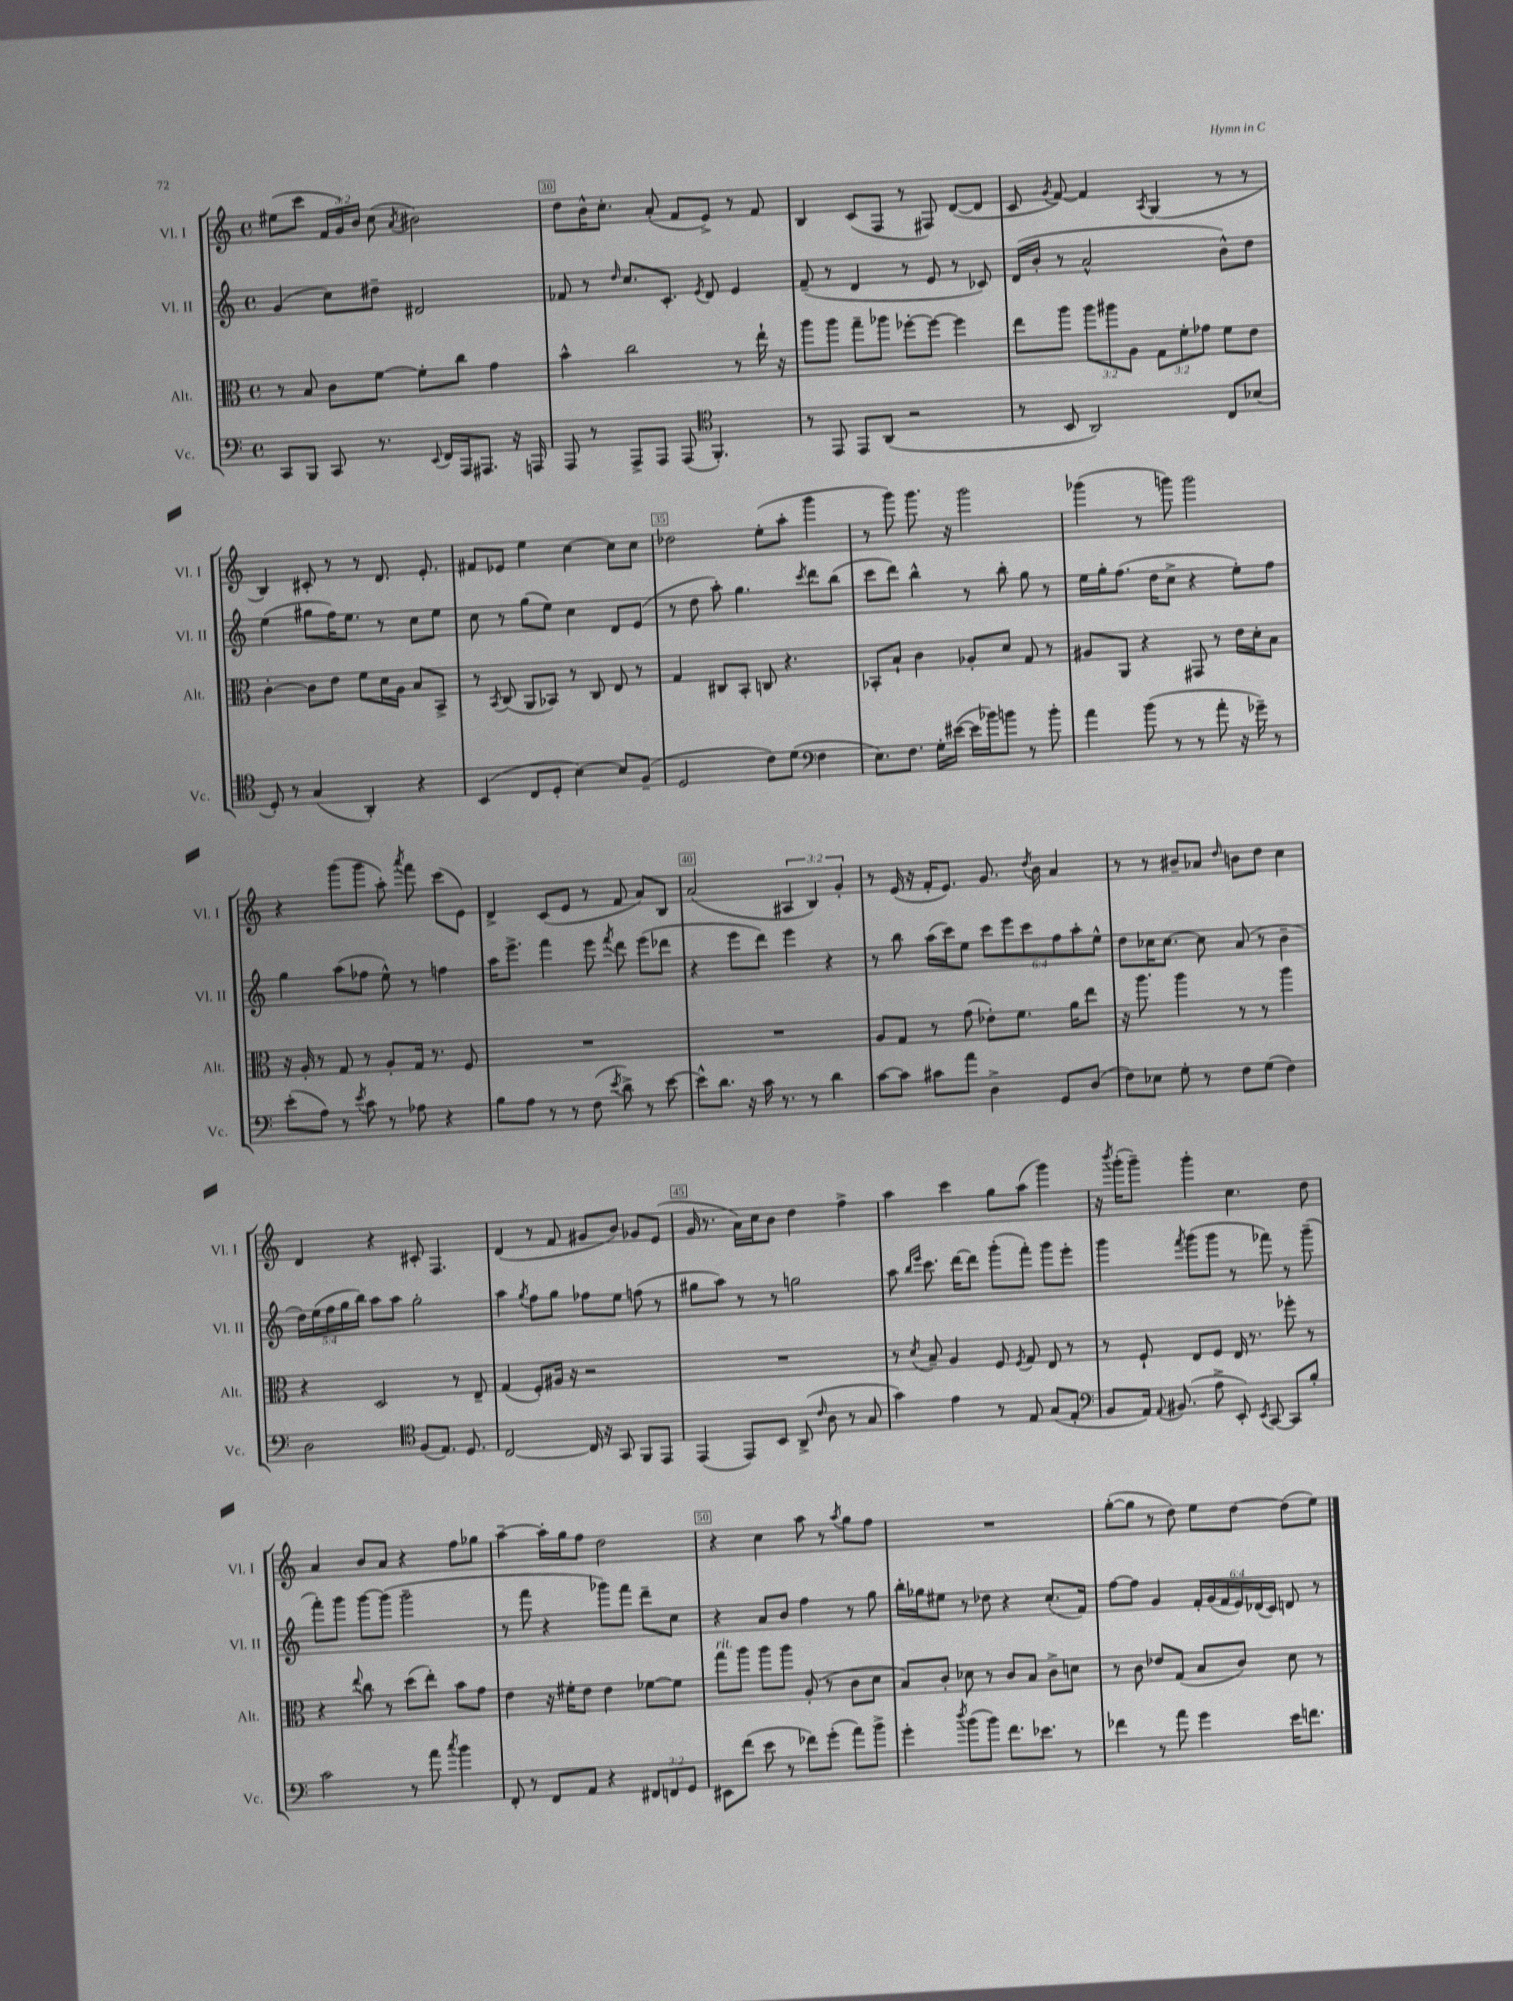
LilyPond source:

<<
\new StaffGroup <<
\new Staff = "s0" \with { instrumentName = "Vl. I" shortInstrumentName = "Vl. I" } {
    \clef treble \key c \major \defaultTimeSignature \time 4/4 \override Staff.TupletNumber.text = #tuplet-number::calc-fraction-text
    \autoBeamOff eis''8[( c'''8] \tuplet 3/2 { f'16[ g'16) b'16] } c''8( \acciaccatura { a'8 } bis'2) |
    d''8[ b'16-^ c''8.]-. a'8-.( f'8[ e'8]->) r8 f'8 |
    b4 c'8[( f8] r8 fis8) d'8[~( d'8] |
    c'8 \acciaccatura { g'8 } f'8~) f'4 \acciaccatura { a8 } g4( r8 r8 |
    b4) cis'8-. r8 r8 d'8. e'8.-. |
    fis'8[ ees'8] e''4 c''4~ c''8[ c''8] |
    des''2 e''8[-.( a''8]-. g'''4 |
    r8 g'''8) g'''8. r16 g'''2 |
    ges'''4( r8 g'''8) g'''2 |
    r4 g'''8[( g'''8] a''8-.) \acciaccatura { a'''8 } f'''8 c'''8[( e'8]) |
    d'4-> c'8[( e'8] r8 f'8 a'8[) b8] |
    a'2( \tuplet 3/2 { ais4 b4) g'4-. } |
    r8 e'16( r16 f'16[-. e'8.]) g'8. \acciaccatura { d''8 } b'16 a'4 |
    r8 r8 bis'8[-- aes'8] \grace { d''16 } b'8[ d''8] c''4 |
    d'4 r4 cis'8-. f4. |
    d'4( r8 f'8 gis'8[ b'8]) ges'8[ e'8]( |
    g'16 r8. a'16[) c''16 b'8] d''4 f''4-> |
    a''4 c'''4 g''8[ a''8]( g'''4) |
    r16 \acciaccatura { b'''8 } g'''16[-.( g'''8]--) g'''4-. c''4. d''8 |
    a'4 b'8[ a'8] r4 f''8[ ges''8] |
    a''4~-- a''16[-. g''16 f''8] d''2 |
    r4 c''4 a''8 r8 \acciaccatura { a''8 } g''8[ f''8] |
    R1 |
    g''8[~-.( g''8] r8 d''8) e''8[ d''8]~ d''8[( e''8]) \bar "|." |
}
\new Staff = "s1" \with { instrumentName = "Vl. II" shortInstrumentName = "Vl. II" } {
    \clef treble \key c \major \defaultTimeSignature \time 4/4 \override Staff.TupletNumber.text = #tuplet-number::calc-fraction-text
    \autoBeamOff g'4( c''8[) dis''8]-- dis'2 |
    fes'8 r8 \grace { d''16 } c''8.[ c'8.]-. \acciaccatura { e'8 } d'8 e'4 |
    f'8--( r8 d'4 r8 e'8 r8 ces'8) |
    d'16[( b'16]-. r8 a'2-^ b'8[-^) d''8] |
    e''4( gis''8[ f''16) e''8.] r8 c''8[ e''8] |
    c''8 r8 g''8[( e''8]) c''4 d'8[ e'8]( |
    r8 d''8 a''8-.) g''4. \acciaccatura { c'''8 } d'''8[ b''8]( |
    c'''8[ d'''8]) b''4-^ r8 b''8-. g''8 r8 |
    e''16[ g''16-. f''8.]( d''16[ c''8]-> r4 e''8[-.) f''8] |
    g''4 a''8[( fes''8] e''8-^) r8 f''4 |
    a''16[ e'''8.]-> f'''4 e'''8 \acciaccatura { f'''8 } d'''8 e'''8[( des'''8] |
    r4 e'''8[ d'''8]) e'''4 r4 |
    r8 b''8 a''16[( c'''16) e''8] \tuplet 6/4 { c'''8[ e'''8 c'''8 f''8 a''8-. e''8]-^ } |
    d''8[ ces''16 ces''8.]~ ces''8 a'8( r8 b'4-- |
    \tuplet 5/4 { d''16[) e''16( f''16 g''16 b''16]) } a''8[ a''8] g''2-. |
    a''4 \acciaccatura { g''8 } f''8[ g''8] fes''8[ e''8] f''8( r8 |
    gis''8[ a''8]) r8 r8 g''2 |
    a''8 \grace { b''16[ e'''16] } c'''8. d'''16[~ d'''8] g'''8[-.( f'''8]-.) g'''8[ e'''8]-. |
    g'''4 \acciaccatura { f'''8 } g'''8[( g'''8] r8 fes'''8) r8 g'''8--( |
    f'''8[-.) g'''8] g'''8[~ g'''8]( g'''2-- |
    r8 f'''8 r4 ges'''8[) f'''8] d'''8[-- c''8] |
    r4 a'8[ b'8] f''4 r8 g''8 |
    b''16[-. ges''16 eis''8] r8 des''8 r4 c''8.[-.( f'16]) |
    f''8[~ f''8] g'4 \tuplet 6/4 { f'16[-. g'16( f'16 e'16) des'16( c'16]) } d'8 r8 \bar "|." |
}
\new Staff = "s2" \with { instrumentName = "Alt." shortInstrumentName = "Alt." } {
    \clef alto \key c \major \defaultTimeSignature \time 4/4 \override Staff.TupletNumber.text = #tuplet-number::calc-fraction-text
    \autoBeamOff r8 b8 c'8[ f'8]~ f'8[-. c''8] g'4 |
    b'4-^ c''2 r8 e''16-! r16 |
    a''8[ a''8] g''8[-- aes''8] fes''8[~-. fes''8]~ fes''4 |
    e''8[ a''8] \tuplet 3/2 { a''8[ ais''8 a8] } \tuplet 3/2 { g8[ f'8-. ges'8] } f'8[ e'8] |
    c'4~-. c'8[ e'8] f'8[ d'16 a16] b8[ b,8]-> |
    r8 \acciaccatura { b,8 } c8( a,8[ bes,8]) r8 c8 e8 r8 |
    g4 cis8[ b,8]-. c8 r4. |
    bes,8[-. b8]-! c'4 aes8[-. d'8] g8 r8 |
    ais8[ a,8] r4 gis,8 r8 e'16[ d'16-. b8] |
    r16 a16-. r8 g8 r8 a8[-. g16] r8. f8 |
    R1 |
    R1 |
    a8[ g8] r8 g'8( ees'8[-.) f'8.] a'16[ e''8] |
    r16 a''8. a''4 r8 r8 a''4 |
    r4 d2 r8 e8-- |
    g4( f8[-.) ais16] r16 r2 |
    R1 |
    r8 \acciaccatura { d'8 } b8-- a4 f8 \acciaccatura { f8 } g8 e8 r8 |
    r8 f8-! e8[ f8] e16 r8. fes''8-. r8 |
    r4 \appoggiatura { e''8 } c''8 r8 d''8[( e''8]-.) b'8[ g'8] |
    e'4 r16 fis'16[-. e'8] e'4 fes'8[~ fes'8] |
    g''8[^\markup { \italic "rit." } a''8] a''8[ a''8] a8-.( r8 c'8[ d'8] |
    b8[) c'8]-. des'8 r8 c'8[ b8] c'8[-> d'8] |
    r8 c'8 ees'8[ g8]( b8[ c'8]) d'8 r8 \bar "|." |
}
\new Staff = "s3" \with { instrumentName = "Vc." shortInstrumentName = "Vc." } {
    \clef bass \key c \major \defaultTimeSignature \time 4/4 \override Staff.TupletNumber.text = #tuplet-number::calc-fraction-text
    \autoBeamOff c,8[ b,,8] c,8 r8. \appoggiatura { e,8 } f,16[ a,,16 ais,,8.] r16 a,,16 |
    a,,8 r8 a,,8[-> a,,8] a,,8( \clef tenor f,4.-.) |
    r8 e,8 e,8[ a,8]( r2 |
    r8 b,8 a,2) c8[ bes8]( |
    d8-.) r8 g4( a,4-.) r4 |
    b,4( c8[ d8]-. b4~) b8[ f8]--( |
    d2 c'8[) d'8]( \clef bass f4 |
    e8.[) f8.] g16[-. eis'16]~( eis'16[ bes'16) b'8] r8 b'8-. |
    a'4 b'8( r8 r8 a'8-. r16 ges'16--) r8 |
    e'8[-.( a8]) r8 \acciaccatura { e'8 } c'8 r8 aes8 r4 |
    b8[ a8] r8 r8 f8( \acciaccatura { e'8 } d'8->) r8 e'8~ |
    e'8[-^ d'8.] r16 c'16 r8. r8 d'4 |
    c'8[~ c'8] cis'8[ a'8] d4-> g,8[ d8]( |
    f8[) ees8] g8-. r8 f8[ g8]( f4) |
    d2 \clef tenor f8[( e8.]) d8. |
    c2~ c16 r16 g,8 f,8[ e,8] |
    e,4( e,8[) b,8] a,8->( \grace { c'16 } a8 r8 g8 |
    g'4) e'4 r8 e8 g8[( e8]-. |
    \clef bass b,8[ a,16]) \appoggiatura { a,8 } bis,8.( a8-> e,8-.) \acciaccatura { e,8 } c,8~ c,8[ b8]-. |
    c'2 r8 a'8 \acciaccatura { c''8 } b'4 |
    f,8-. r8 f,8[ a,8] r4 \tuplet 3/2 { fis,8[ f,8 g,8] } |
    eis,8[ f'8]( e'8 r8 fes'8[) g'8]-.( a'8[) b'8]-> |
    g'4-. \acciaccatura { d''8 } b'8[( b'8]) f'8.[ ees'8.] r8 |
    fes'4 r8 a'8 g'4 e'16[ f'8.] \bar "|." |
}
>>
>>
\layout { \context { \Score currentBarNumber = #29 \override BarNumber.break-visibility = ##(#f #t #t) barNumberVisibility = #(every-nth-bar-number-visible 5) \override BarNumber.stencil = #(make-stencil-boxer 0.1 0.3 ly:text-interface::print) } }
